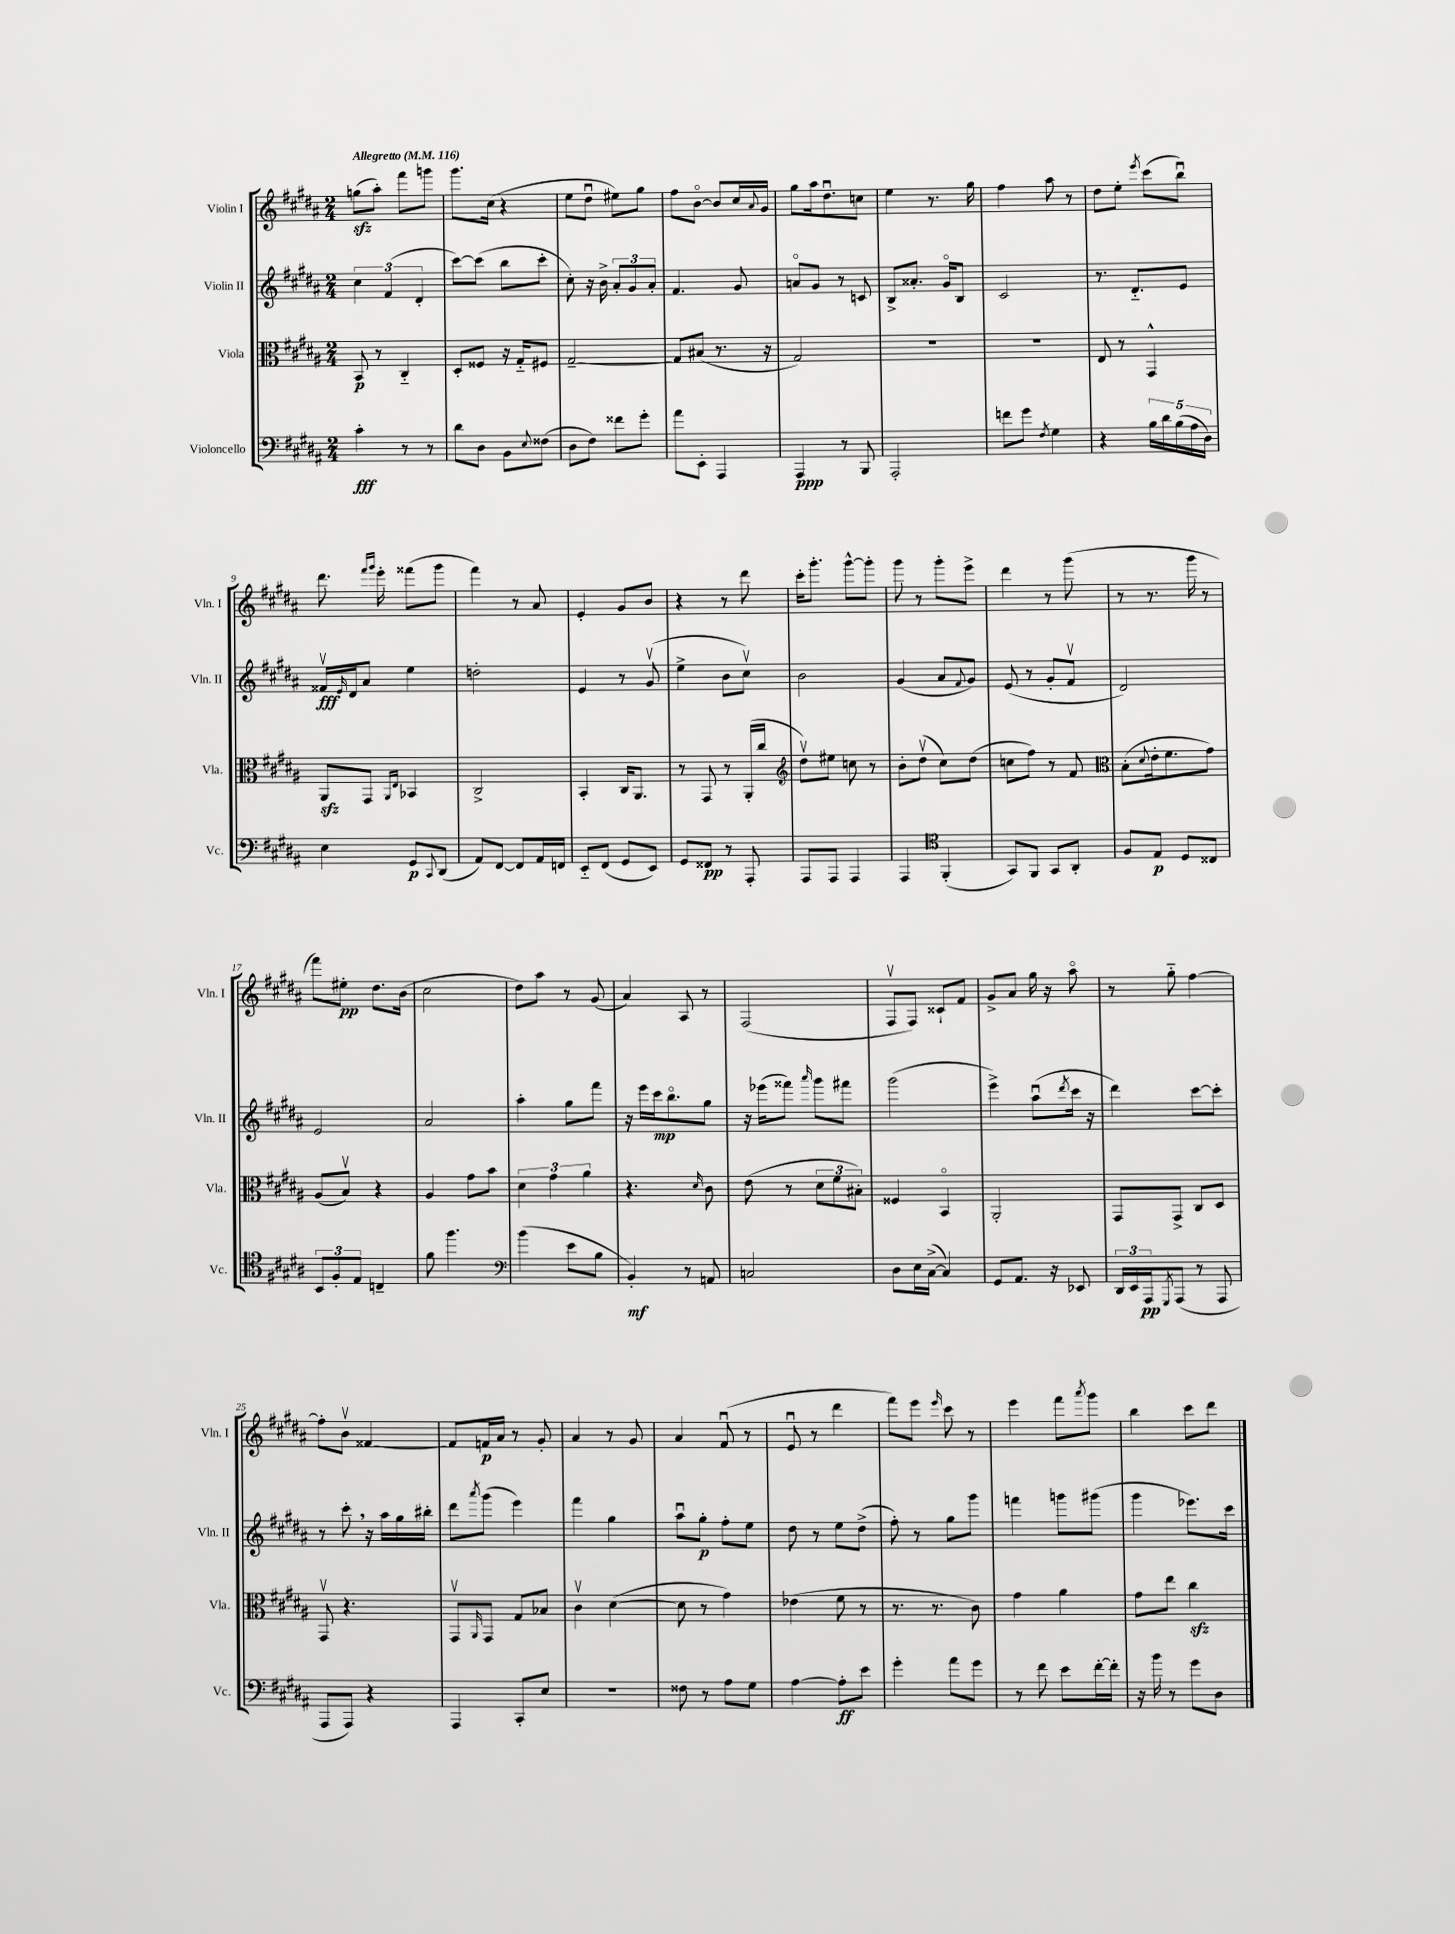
<<
\new StaffGroup <<
\new Staff = "s0" \with { instrumentName = "Violin I" shortInstrumentName = "Vln. I" } {
    \clef treble \key b \major \numericTimeSignature \time 2/4 \tempo "Allegretto" 4 = 116
    g''8\sfz( ais''8-.) fis'''8 g'''8 |
    gis'''8. cis''16( r4 |
    e''8 dis''8\downbow eis''8) gis''8 |
    fis''8 b'8~\flageolet b'8 cis''16 \appoggiatura { ais'8 } gis'16 |
    gis''8 ais''16 dis''8.\downbow c''8 |
    e''4 r8. gis''16 |
    fis''4 ais''8 r8 |
    dis''8 e''8-. \acciaccatura { e'''8 } cis'''8( b''8\downbow) |
    dis'''8. \grace { fis'''16 gis'''16 } e'''16-. fisis'''8( gis'''8 |
    fis'''4) r8 ais'8 |
    e'4-. gis'8 b'8 |
    r4 r8 dis'''8 |
    cis'''16-. gis'''8.-. gis'''8~-^ gis'''8-. |
    gis'''8 r8 gis'''8-. e'''8-> |
    dis'''4 r8 gis'''8( |
    r8 r8. gis'''16 r8 |
    fis'''8) eis''8-.\pp dis''8. b'16( |
    cis''2 |
    dis''8) ais''8 r8 gis'8( |
    ais'4) ais8 r8 |
    fis2( |
    fis8\upbow fis8) cisis'8-! fis'8 |
    gis'8-> ais'8 gis''16 r16 ais''8\flageolet |
    r8 gis''8-_ fis''4~ |
    fis''8-. b'8\upbow fisis'4~ |
    fisis'8 f'16\p ais'16 r8 gis'8-. |
    ais'4 r8 gis'8 |
    ais'4 fis'8\downbow( r8 |
    e'8\downbow r8 dis'''4 |
    fis'''8) e'''8 \grace { e'''16 } cis'''8 r8 |
    e'''4 fis'''8 \acciaccatura { ais'''8 } gis'''8 |
    b''4 cis'''8 dis'''8 \bar "|." |
}
\new Staff = "s1" \with { instrumentName = "Violin II" shortInstrumentName = "Vln. II" } {
    \clef treble \key b \major \numericTimeSignature \time 2/4
    \tuplet 3/2 { cis''4 fis'4( dis'4-. } |
    cis'''8~) cis'''8( b''8 cis'''8-. |
    cis''8-.) r16 b'16-> \tuplet 3/2 { ais'8-. gis'8 ais'8-. } |
    fis'4. gis'8 |
    a'8\flageolet gis'8 r8 c'8 |
    b8-> aisis'8.-. gis'16\flageolet b8 |
    cis'2 |
    r8. dis'8.-_ e'8 |
    fisis'16\upbow\fff \grace { e'16 } dis'16 ais'8 e''4 |
    d''2-. |
    e'4 r8 gis'8\upbow( |
    e''4-> b'8 cis''8\upbow) |
    b'2 |
    gis'4( ais'8 \appoggiatura { fis'8 } gis'8) |
    e'8( r8 gis'8-. fis'8\upbow |
    dis'2) |
    e'2 |
    ais'2 |
    ais''4-. gis''8 fis'''8 |
    r16 e'''16 cis'''16\mp b''8.\flageolet gis''8 |
    r16 ees'''16( fisis'''8) \grace { ais'''16 } gis'''8 fis'''8 |
    gis'''2( |
    e'''4->) ais''8\downbow( \acciaccatura { dis'''8 } cis'''16 r16 |
    dis'''4) cis'''8~ cis'''8-. |
    r8 cis'''8-. \breathe r16 ais''16 gis''16 bis''16-. |
    dis'''8 \acciaccatura { ais'''8 } gis'''8( e'''4) |
    fis'''4 gis''4 |
    ais''8\downbow gis''8-.\p fis''8-. e''8 |
    dis''8 r8 e''8 dis''8->( |
    fis''8-.) r8 gis''8 gis'''8 |
    f'''4 g'''8 gis'''8( |
    gis'''4 ees'''8.) cis'''16 \bar "|." |
}
\new Staff = "s2" \with { instrumentName = "Viola" shortInstrumentName = "Vla." } {
    \clef alto \key b \major \numericTimeSignature \time 2/4
    b,8\p r8 cis4-_ |
    dis8-. fisis8 r16 gis16-_ fis8 |
    gis2~-- |
    gis8 bis8( r8. r16 |
    gis2) |
    R2 |
    R2 |
    e8 r8 gis,4-^ |
    ais,8\sfz gis,8 \grace { ais,16 e16 } bes,4 |
    cis2-> |
    b,4-. cis16 ais,8. |
    r8 gis,8 r8 ais,16-.( cis''16 |
    \clef treble dis''8\upbow) eis''8 c''8 r8 |
    b'8-. dis''8\upbow( cis''8) dis''8( |
    c''8 fis''8) r8 fis'8 |
    \clef alto b8-.( \appoggiatura { dis'8 } e'16-. fis'8. gis'8) |
    ais8( b8\upbow) r4 |
    ais4 gis'8 b'8 |
    \tuplet 3/2 { dis'4 gis'4 ais'4 } |
    r4. \grace { dis'16 } cis'8 |
    e'8( r8 \tuplet 3/2 { dis'8 fis'8 bis8-.) } |
    fisis4 b,4\flageolet |
    ais,2-. |
    gis,8 gis,8-> cis8 dis8 |
    gis,8\upbow r4. |
    gis,8\upbow \grace { ais,16 } gis,8 gis8 bes8 |
    cis'4\upbow dis'4~( |
    dis'8 r8 gis'4) |
    ees'4( fis'8 r8 |
    r8. r8. cis'8) |
    gis'4 ais'4 |
    gis'8 e''8 cis''4\sfz \bar "|." |
}
\new Staff = "s3" \with { instrumentName = "Violoncello" shortInstrumentName = "Vc." } {
    \clef bass \key b \major \numericTimeSignature \time 2/4
    cis'4-.\fff r8 r8 |
    dis'8 dis8 b,8 \appoggiatura { e8 } fisis8( |
    dis8 fis8) fisis'8 gis'8-. |
    ais'8 e,8-. ais,,4 |
    ais,,4\ppp r8 b,,8 |
    ais,,2-. |
    f'8 gis'8 \acciaccatura { fis8 } gis4 |
    r4 \tuplet 5/4 { b16 dis'16 b16( ais16 dis16) } |
    e4 gis,8\p \appoggiatura { cis,8 } dis,8( |
    ais,8) fis,8~ fis,8 ais,16 f,16 |
    e,8-_ fis,8( gis,8 e,8) |
    gis,8 fisis,8\pp r8 ais,,8-. |
    ais,,8 ais,,8 ais,,4 |
    ais,,4 \clef tenor fis,4-.( |
    gis,8) fis,8 gis,8 ais,8-. |
    fis8 e8\p dis8 cisis8 |
    \tuplet 3/2 { b,8 fis8-. e8 } c4-- |
    fis'8 fis''4. |
    \clef bass b'4( e'8 b8 |
    b,4-.\mf) r8 a,8 |
    c2 |
    dis8 e16 cis16~->( cis4) |
    gis,8 ais,8. r16 ees,8 |
    \tuplet 3/2 { dis,16 e,16 ais,,16\pp } \acciaccatura { gis,,8 } ais,,8( r8 ais,,8 |
    ais,,8 ais,,8) r4 |
    ais,,4 cis,8-. e8 |
    R2 |
    fisis8 r8 ais8 gis8 |
    ais4~ ais8-.\ff e'8 |
    gis'4-. ais'8 gis'8 |
    r8 fis'8 e'8 fis'16~-. fis'16-. |
    r16 b'16 r8 gis'8 dis8 \bar "|." |
}
>>
>>
